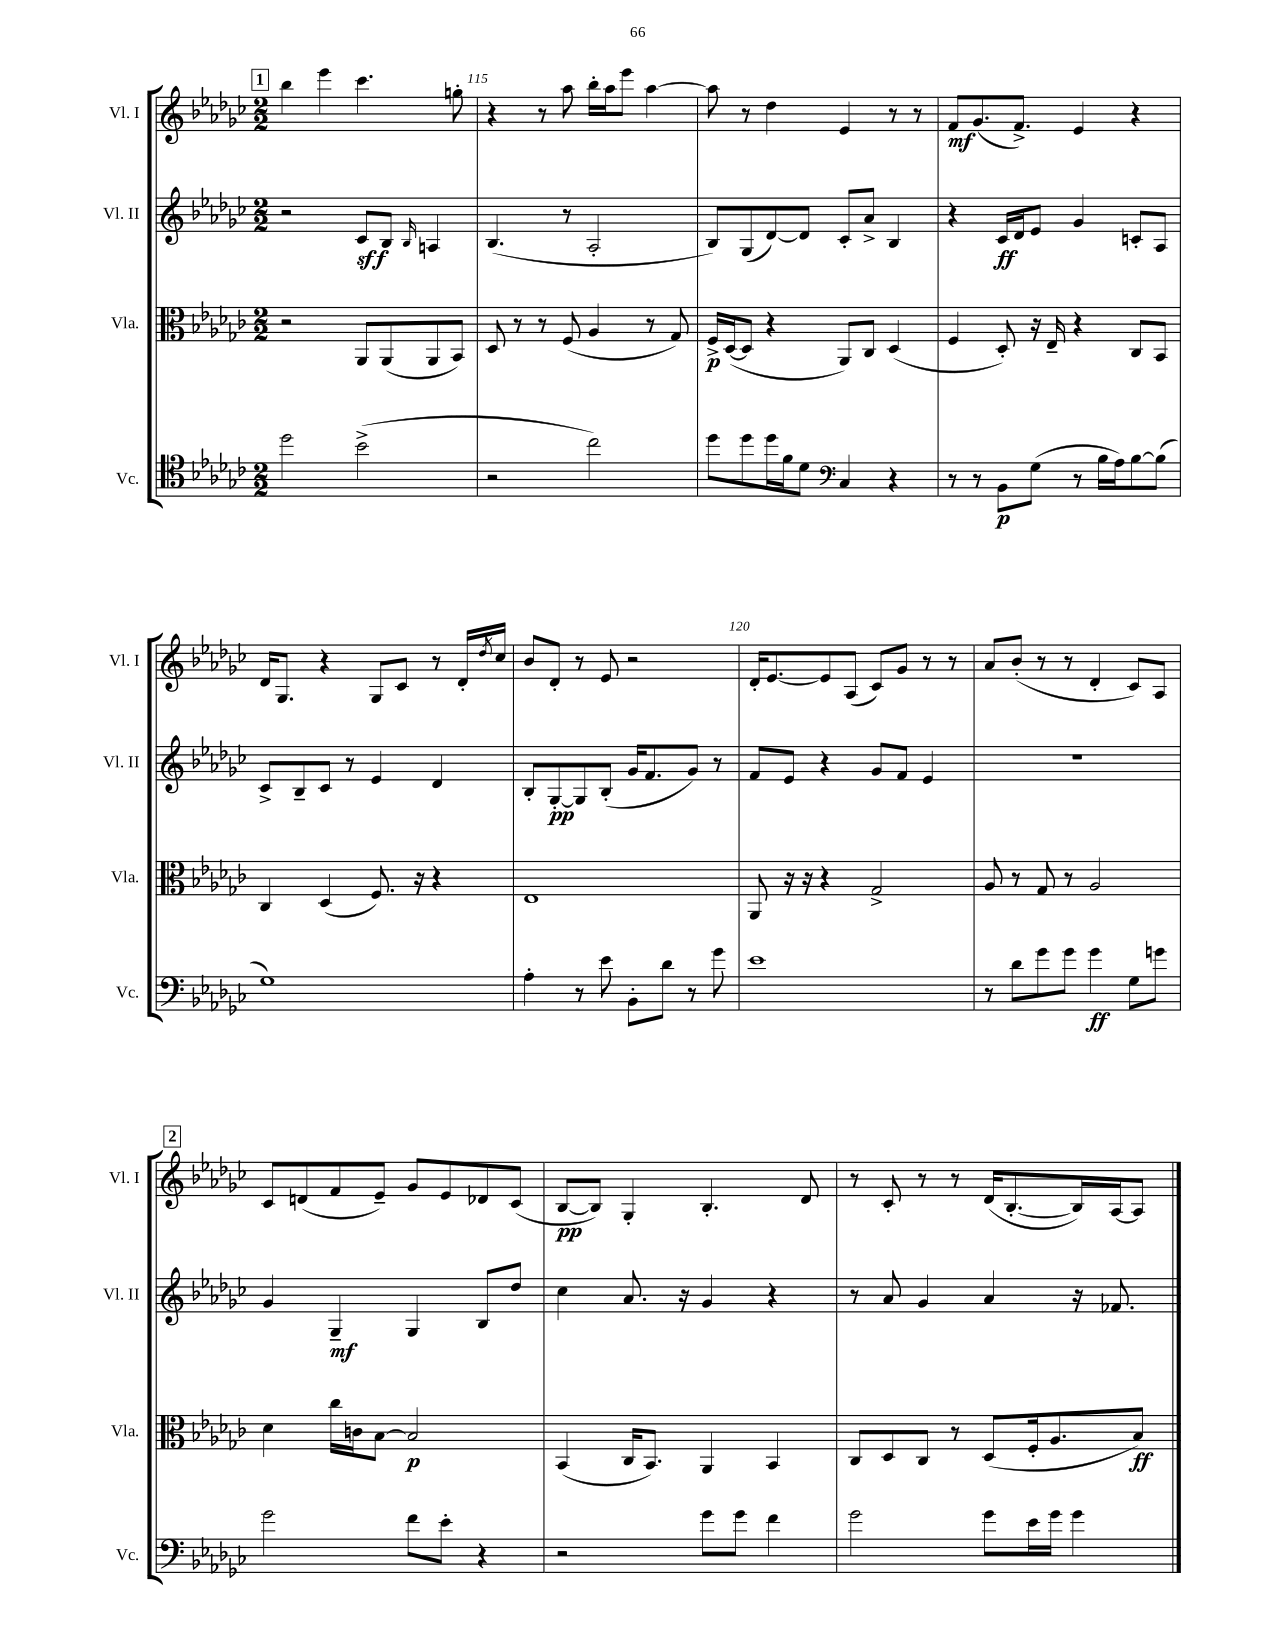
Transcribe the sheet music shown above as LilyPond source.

<<
\new StaffGroup <<
\new Staff = "s0" \with { instrumentName = "Vl. I" shortInstrumentName = "Vl. I" } {
    \clef treble \key ges \major \numericTimeSignature \time 2/2
    \mark \markup { \box "1" } bes''4 ees'''4 ces'''4. g''8-. |
    r4 r8 aes''8 bes''16-. aes''16 ees'''8 aes''4~ |
    aes''8 r8 des''4 ees'4 r8 r8 |
    f'8\mf ges'8.( f'8.->) ees'4 r4 |
    des'16 ges8. r4 ges8 ces'8 r8 des'16-. \acciaccatura { des''8 } ces''16 |
    bes'8 des'8-. r8 ees'8 r2 |
    des'16-. ees'8.~ ees'8 aes8( ces'8) ges'8 r8 r8 |
    aes'8 bes'8-.( r8 r8 des'4-. ces'8) aes8 |
    \mark \markup { \box "2" } ces'8 d'8( f'8 ees'8--) ges'8 ees'8 des'8 ces'8( |
    bes8~\pp bes8) ges4-. bes4.-. des'8 |
    r8 ces'8-. r8 r8 des'16( bes8.~-. bes16) aes16~ aes8 \bar "|." |
}
\new Staff = "s1" \with { instrumentName = "Vl. II" shortInstrumentName = "Vl. II" } {
    \clef treble \key ges \major \numericTimeSignature \time 2/2
    \mark \markup { \box "1" } r2 ces'8\sff bes8 \grace { bes16 } a4 |
    bes4.( r8 aes2-. |
    bes8) ges8( des'8~) des'8 ces'8-. aes'8-> bes4 |
    r4 ces'16\ff des'16 ees'8 ges'4 c'8-. aes8 |
    ces'8-> bes8-- ces'8 r8 ees'4 des'4 |
    bes8-. ges8~-.\pp ges8 bes8-.( ges'16 f'8. ges'8) r8 |
    f'8 ees'8 r4 ges'8 f'8 ees'4 |
    R1 |
    \mark \markup { \box "2" } ges'4 ges4--\mf ges4 bes8 des''8 |
    ces''4 aes'8. r16 ges'4 r4 |
    r8 aes'8 ges'4 aes'4 r16 fes'8. \bar "|." |
}
\new Staff = "s2" \with { instrumentName = "Vla." shortInstrumentName = "Vla." } {
    \clef alto \key ges \major \numericTimeSignature \time 2/2
    \mark \markup { \box "1" } r2 aes,8 aes,8( aes,8 bes,8) |
    des8 r8 r8 f8( aes4 r8 ges8) |
    f16->\p des16~( des8 r4 aes,8) ces8 des4( |
    f4 des8-.) r16 ees16-- r4 ces8 bes,8 |
    ces4 des4( f8.) r16 r4 |
    ees1 |
    aes,8 r16 r16 r4 ges2-> |
    aes8 r8 ges8 r8 aes2 |
    \mark \markup { \box "2" } des'4 ces''16 c'16 bes8~ bes2\p |
    bes,4( ces16 bes,8.) aes,4 bes,4 |
    ces8 des8 ces8 r8 des8( f16-. aes8. bes8\ff) \bar "|." |
}
\new Staff = "s3" \with { instrumentName = "Vc." shortInstrumentName = "Vc." } {
    \clef tenor \key ges \major \numericTimeSignature \time 2/2
    \mark \markup { \box "1" } des''2 bes'2->( |
    r2 ces''2) |
    des''8 des''8 des''16 f'16 des'8 \clef bass ces4 r4 |
    r8 r8 bes,8\p ges8( r8 bes16 aes16) bes8~ bes8( |
    ges1) |
    aes4-. r8 ees'8 bes,8-. des'8 r8 ges'8 |
    ees'1 |
    r8 des'8 ges'8 ges'8 ges'4\ff ges8 g'8 |
    \mark \markup { \box "2" } ges'2 f'8 ees'8-. r4 |
    r2 ges'8 ges'8 f'4 |
    ges'2 ges'8 ees'16 ges'16 ges'4 \bar "|." |
}
>>
>>
\layout { \context { \Score currentBarNumber = #114 \override BarNumber.break-visibility = ##(#f #t #t) barNumberVisibility = #(every-nth-bar-number-visible 5) } }
